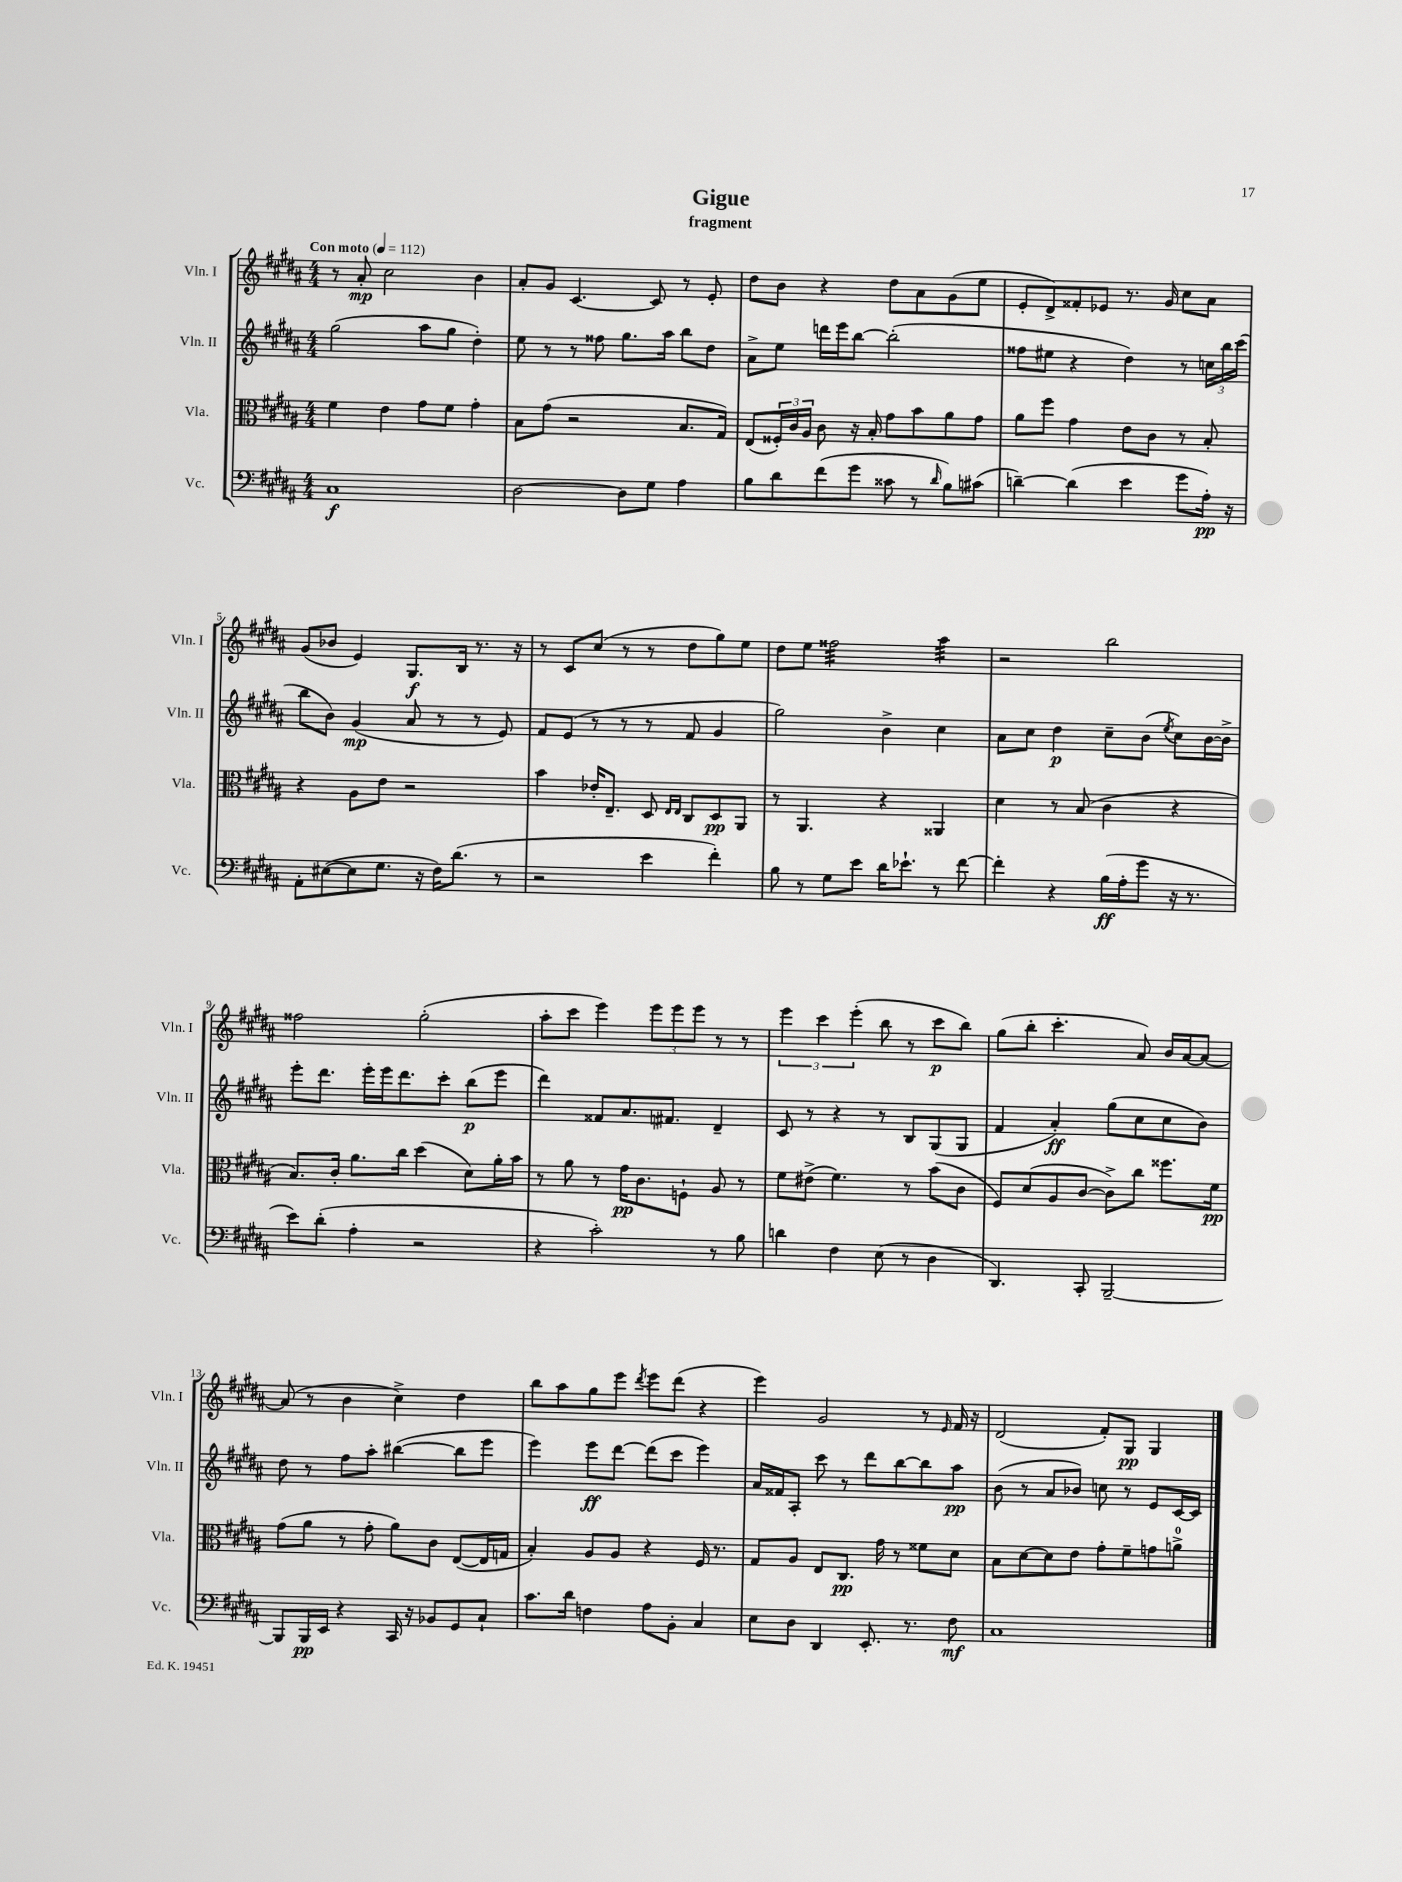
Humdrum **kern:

**kern	**kern	**kern	**kern
*staff4	*staff3	*staff2	*staff1
*clefF4	*clefC3	*clefG2	*clefG2
*k[f#c#g#d#a#]	*k[f#c#g#d#a#]	*k[f#c#g#d#a#]	*k[f#c#g#d#a#]
*M4/4	*M4/4	*M4/4	*M4/4
*MM112	*MM112	*MM112	*MM112
1C#	4f#	(2gg#	8r
.	.	.	8a#'
.	4e	.	2cc#
.	8g#	8aa#	.
.	8f#	8gg#	.
.	4g#'	4dd#')	4b
=	=	=	=
[2D#	8B	8ee	8a#'
.	(8g#	8r	8g#
.	2r	8r	[4.c#
.	.	8ff##	.
8D#]	.	8.gg#	.
8G#	.	.	8c#]
.	.	16aa#	.
4A#	8.B	8bb	8r
.	.	8dd#	8e'
.	16G#)	.	.
=	=	=	=
8B	(8E	8a#^	8dd#
8d#	24F##')	8ee	8b
.	24c#	.	.
.	24A#	.	.
(8f#	8c#	16ddd	4r
.	.	16eee	.
8g#	16r	[8bb	.
.	16B'	.	.
8c##	8g#	(2bb']	8dd#
8r	8b	.	8a#
16qqd#	.	.	.
8B)	8a#	.	(8g#
(8c#	8g#	.	8ee
=	=	=	=
[4d~)	8a#	8ff##	8e'
.	8ff#	8ee#	8d#^)
(4d]	4g#	4r	8f##'
.	.	.	8e-
4e	8e	4dd#)	8.r
.	8c#	.	.
.	.	.	16g#
8g#	8r	8r	8cc#
16A#')	8B'	24cc	8a#
.	.	24bb	.
16r	.	.	.
.	.	(24ccc#	.
=	=	=	=
8AA#'	4r	8bb	(8g#
([8E#	.	8b)	8b-
8E#]	8A#	(4g#	4e)
8.G#	8e	.	.
.	2r	8a#	8.G#
16r	.	.	.
16F#)	.	8r	.
(8.d#	.	.	16B
.	.	8r	8.r
8r	.	8e)	.
.	.	.	16r
=	=	=	=
2r	4b	8f#	8r
.	.	(8e	8c#
.	16e-'	8r	(8cc#
.	8.E~	.	.
.	.	8r	8r
4e	8D#	8r	8r
.	16qqE	.	.
.	16qqE	.	.
.	8C#	8f#	8dd#
4f#')	8D#	4g#	8gg#)
.	8AA#	.	8ee
=	=	=	=
8B	8r	2gg#)	8dd#
8r	4.AA#	.	8ee
8G#	.	.	2ff##
8e	.	.	.
16d#	4r	4b^	.
8.e-`	.	.	.
8r	4AA##	4cc#	4aa#
[8f#	.	.	.
=	=	=	=
4f#']	4d#	8a#	2r
.	.	8cc#	.
4r	8r	4dd#	.
.	(8B	.	.
(16B	4c#	8cc#~	2bb
16A#'	.	.	.
8g#	.	(8b	.
.	.	8qee	.
16r	4r	8cc#)	.
8.r	.	.	.
.	.	[16b	.
.	.	16b^]	.
=	=	=	=
8e)	8.B)	8eee'	2ff##
(8d#'	.	8.ddd#	.
.	16c#'	.	.
4A#'	8.a#	.	.
.	.	16eee'	.
.	.	16eee	.
.	16cc#	8.ddd#	.
2r	(4dd#	.	(2gg#'
.	.	8ccc#'	.
.	8d#)	(8bb	.
.	16a#'	8eee	.
.	16b	.	.
=	=	=	=
4r	8r	4ddd#)	8aa#'
.	8a#	.	8ccc#
2c#')	8r	8f##	4eee)
.	16g#	8.a#	.
.	8.c#	.	.
.	.	.	12eee
.	.	8.f#	.
.	.	.	12eee
.	8F`	.	.
.	.	.	12eee
8r	8A#	4d#~	8r
8B	8r	.	8r
=	=	=	=
4d	8f#	8c#	6eee
.	(8e#^	8r	.
.	.	.	6ccc#
4F#	4.f#)	4r	.
.	.	.	(6eee'
(8E	.	8r	8bb
8r	8r	8B	8r
4D#	(8b	(8G#	8ccc#
.	8c#	8G#	8bb)
=	=	=	=
4.DD#)	8F#)	4f#	(8gg#
.	(8d#	.	8bb'
.	8A#	4a#')	4.ccc#'
8CC#'	[8c#	.	.
[2BBB~	8c#^])	(8gg#	.
.	8cc#	8cc#	8a#)
.	8.ff##	8cc#	16b
.	.	.	[16a#
.	.	8b)	8a#_
.	16f#	.	.
=	=	=	=
8BBB]	(8g#	8dd#	(8a#]
16BBB	8a#	8r	8r
16EE	.	.	.
4r	8r	8ff#	4b
.	8g#'	8aa#'	.
16CC#	8a#)	([4bb#	4cc#^)
16r	.	.	.
8BB-	8c#	.	.
8GG#	([8E	8bb#]	4dd#
8C#`	16E]	8eee	.
.	16G	.	.
=	=	=	=
8.c#	4B')	4eee)	8bb
.	.	.	8aa#
16d#	.	.	.
4F	8A#	8eee	8gg#
.	8A#	[8ddd#	8eee
.	.	.	8qddd#
8A#	4r	(8ddd#]	8eee
8BB'	.	8ccc#	(8ddd#
4C#	16F#	4eee)	4r
.	8.r	.	.
=	=	=	=
8E	8G#	16a#	4eee)
.	.	16f##	.
8D#	8A#	8A#'	.
4DD#	8E	8ccc#	2g#
.	8.C#	8r	.
8.EE'	.	8ddd#	.
.	16g#	.	.
.	8r	[8bb	.
8.r	.	.	.
.	8f##	8bb]	8r
.	.	.	16qqe
8F#	8d#	8aa#	16f#
.	.	.	16r
=	=	=	=
1C#	8B	(8b	(2d#
.	[8d#	8r	.
.	8d#]	8a#	.
.	8e	8b-)	.
.	8g#'	8cc	8f#')
.	8f#~	8r	8G#
.	8g	8e	4G#
.	8a^	[16c#	.
.	.	16c#]	.
==	==	==	==
*-	*-	*-	*-
